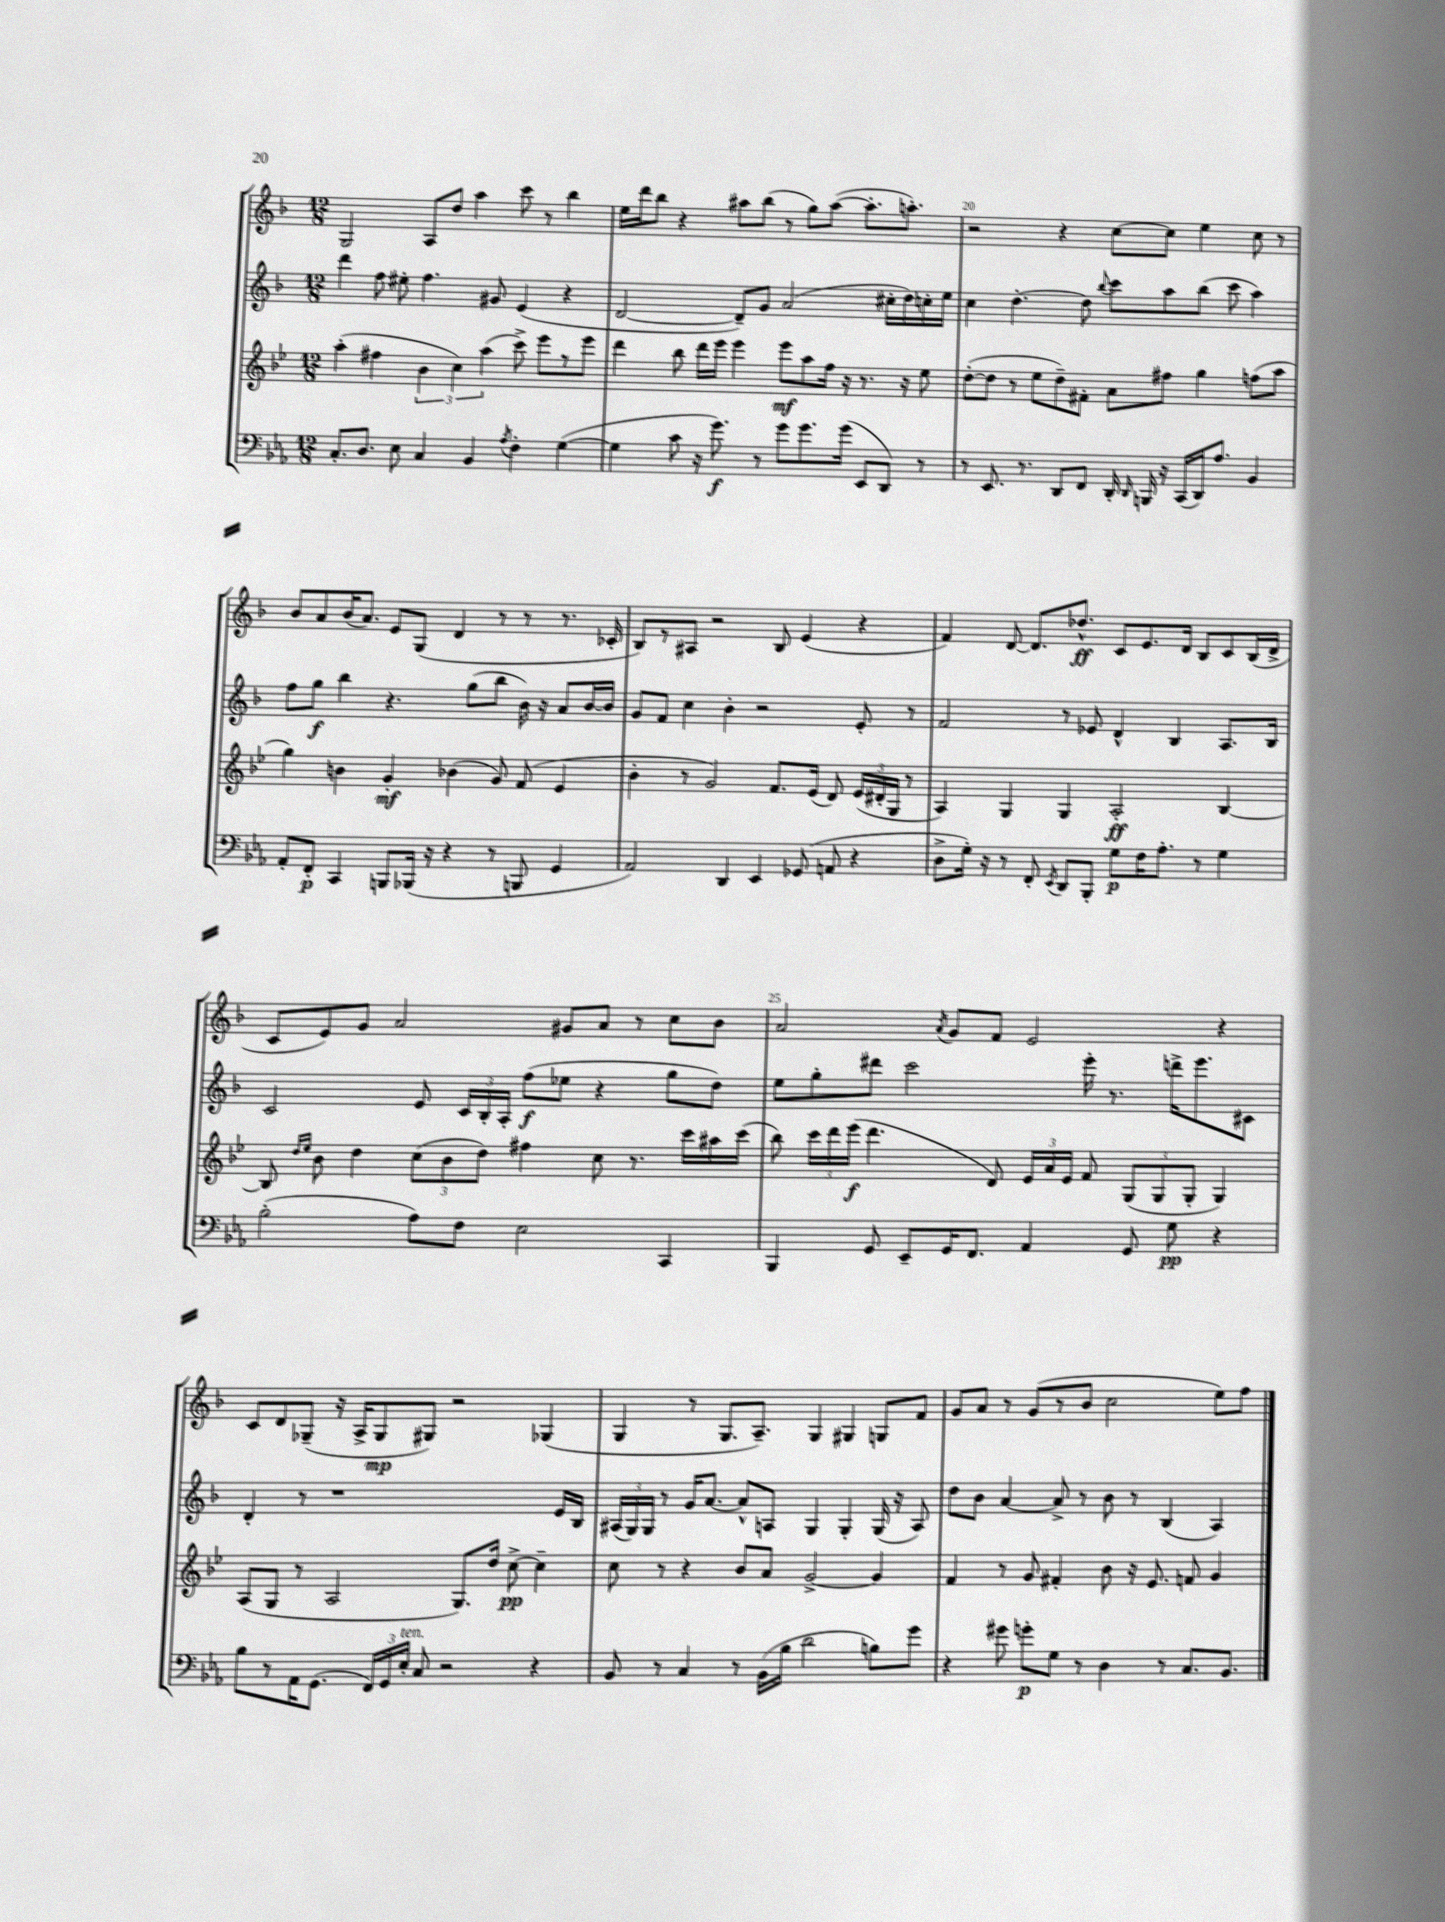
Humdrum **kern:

**kern	**dynam	**kern	**dynam	**kern	**dynam	**kern	**dynam
*part4	*part4	*part3	*part3	*part2	*part2	*part1	*part1
*staff4	*staff4	*staff3	*staff3	*staff2	*staff2	*staff1	*staff1
*clefF4	*	*clefG2	*	*clefG2	*	*clefG2	*
*k[b-e-a-]	*	*k[b-e-]	*	*k[b-]	*	*k[b-]	*
*M12/8	*	*M12/8	*	*M12/8	*	*M12/8	*
=18	=18	=18	=18	=18	=18	=18	=18
8.C'/L	.	(4aa'\	.	4ddd\	.	2G/	.
8.D/J	.	.	.	.	.	.	.
.	.	4ff#X\	.	8ff\	.	.	.
8E-\	.	.	.	8ee#X'\	.	.	.
4C/	.	6b-\	.	4.ff\	.	8A/L	.
.	.	.	.	.	.	8dd/J	.
.	.	6cc\)	.	.	.	.	.
4BB-/	.	.	.	.	.	4aa\	.
.	.	(6aa\	.	.	.	.	.
.	.	.	.	8g#X/	.	.	.
8qA-/	.	.	.	.	.	.	.
4F'\	.	8ccc^\)	.	(4e/	.	8ccc\	.
.	.	8eee-\L	.	.	.	8r	.
([4G\	.	8r	.	4r	.	4bb-\	.
.	.	8eee-\J	.	.	.	.	.
=19	=19	=19	=19	=19	=19	=19	=19
4G\]	.	4ddd\	.	[2d/	.	16ee\LL	.
.	.	.	.	.	.	16ddd\J	.
.	.	.	.	.	.	8bb-\J	.
8c\	.	8bb-\	.	.	.	4r	.
16r	.	16ddd\LL	.	.	.	.	.
8.g\)	f	16eee-\JJ	.	.	.	.	.
.	.	4eee-\	.	8d~/L])	.	8aa#X\L	.
8r	.	.	.	8g/J	.	(8bb-\J	.
8g\L	.	8eee-\L	mf	(2a/	.	8r	.
8.g\	.	8aa\	.	.	.	8gg\L)	.
.	.	16ff\Jk	.	.	.	([8aa#\J	.
(16g\Jk	.	16r	.	.	.	.	.
8EE-/L	.	8.r	.	.	.	8.aa#'\L]	.
8DD/J)	.	.	.	16cc#X'\LL	.	.	.
.	.	16r	.	16dd\)	.	8.aan'\J)	.
8r	.	8ee-\	.	16ccn'\	.	.	.
.	.	.	.	16ee\JJ	.	.	.
=20	=20	=20	=20	=20	=20	=20	=20
8r	.	([8dd'\L	.	4cc\	.	2r	.
8.EE-/	.	8dd\J]	.	.	.	.	.
.	.	8r	.	[4.dd'\	.	.	.
8.r	.	.	.	.	.	.	.
.	.	8ee-\L	.	.	.	.	.
8DD/L	.	8dd~\)	.	.	.	4r	.
8FF/J	.	8f#X'\J	.	8dd\]	.	.	.
.	.	.	.	8qqbb-/	.	.	.
16DD'/	.	8a\L	.	8ccc\L	.	[8cc\L	.
16qqDD/	.	.	.	.	.	.	.
16BBBn/	.	.	.	.	.	.	.
16r	.	8ff#X\J	.	8aa\	.	8cc\J]	.
(16CC/LL	.	.	.	.	.	.	.
16DD/J)	.	4gg\	.	(8bb-\J	.	4ee\	.
8.A-/J	.	.	.	.	.	.	.
.	.	.	.	8ccc\	.	.	.
4BB-/	.	(8ffn\L	.	4aa\)	.	8cc\	.
.	.	8aa\J	.	.	.	8r	.
!!LO:LB:g=z
=21	=21	=21	=21	=21	=21	=21	=21
8AA-'/L	.	4gg\)	.	8ff\L	.	8b-/L	.
8FF'/J	p	.	.	8gg\J	f	8a/	.
4CC/	.	4bn\	.	4bb-\	.	(16b-/K	.
.	.	.	.	.	.	8.a/J)	.
8BBBn/L	.	4g'/	mf	4.r	.	8e/L	.
(16BBB-X/Jk	.	.	.	.	.	(8G/J	.
16r	.	.	.	.	.	.	.
4r	.	(4b-X\	.	.	.	4d/	.
.	.	.	.	(8gg\L	.	.	.
8r	.	8g/)	.	8bb-\J	.	8r	.
8BBBn/	.	(8f/	.	16b-\)	.	8r	.
.	.	.	.	16r	.	.	.
4GG/	.	4e-/	.	8a/L	.	8.r	.
.	.	.	.	[16b-/L	.	.	.
.	.	.	.	16b-/JJ]	.	16c-X'/	.
=22	=22	=22	=22	=22	=22	=22	=22
2AA-/)	.	4b-'\	.	8g/L	.	8B-/L)	.
.	.	.	.	8f/J	.	8r	.
.	.	8r	.	4cc\	.	8A#X/J	.
.	.	2g/)	.	.	.	2r	.
4DD/	.	.	.	4b-'\	.	.	.
4EE-/	.	.	.	2r	.	.	.
.	.	8.f/L	.	.	.	8B-/	.
(8GG-X/	.	.	.	.	.	(4e/	.
.	.	(16e-/Jk	.	.	.	.	.
8AAn/	.	8d/)	.	.	.	.	.
4r	.	(24e-/LL	.	8e'/	.	4r	.
.	.	24d#X'/	.	.	.	.	.
.	.	24G/JJ	.	.	.	.	.
.	.	8r	.	8r	.	.	.
=23	=23	=23	=23	=23	=23	=23	=23
8D^\L	.	4A/)	.	2f/	.	4f/)	.
16G'\Jk)	.	.	.	.	.	.	.
16r	.	.	.	.	.	.	.
8r	.	4G/	.	.	.	[8d/	.
8FF'/	.	.	.	.	.	8.d/L]	.
8qEE-/	.	.	.	.	.	.	.
8DD/L	.	4G/	.	8r	.	.	.
.	.	.	.	.	.	8.dd-X^^/J	ff
8BBB-'/J	.	.	.	8e-X/	.	.	.
8G\L	p	2A'/	ff	4d^^/	.	8c/L	.
16F\K	.	.	.	.	.	8.e/	.
8.A-'\J	.	.	.	.	.	.	.
.	.	.	.	4B-/	.	.	.
.	.	.	.	.	.	16d/Jk	.
8r	.	.	.	.	.	8B-/L	.
4G\	.	[4B-/	.	8.A/L	.	8c/	.
.	.	.	.	.	.	(16B-/L	.
.	.	.	.	16B-/Jk	.	16d^/JJ	.
!!LO:LB:g=z
=24	=24	=24	=24	=24	=24	=24	=24
(2B-'\	.	8B-/]	.	2c/	.	8c/L	.
.	.	16qqdd/LL	.	.	.	.	.
.	.	16qqee-/JJ	.	.	.	.	.
.	.	8b-\	.	.	.	8e/)	.
.	.	4dd\	.	.	.	8g/J	.
.	.	.	.	.	.	2a/	.
8A-\L)	.	(12cc\L	.	8e/	.	.	.
.	.	12b-\	.	.	.	.	.
8F\J	.	.	.	24c/LL	.	.	.
.	.	12dd\J)	.	24B-'/	.	.	.
.	.	.	.	24A'/JJ	.	.	.
2E-\	.	4ff#X\	.	(8ff\L	f	.	.
.	.	.	.	8ee-X\J	.	8g#X/L	.
.	.	8cc\	.	4r	.	8a/J	.
.	.	8.r	.	.	.	8r	.
4CC/	.	.	.	8gg\L	.	8cc\L	.
.	.	16ccc\LL	.	.	.	.	.
.	.	16aa#X\	.	8dd\J)	.	8b-\J	.
.	.	(16ccc\JJ	.	.	.	.	.
=25	=25	=25	=25	=25	=25	=25	=25
4BBB-/	.	8bb-\)	.	8ee\L	.	2a/	.
.	.	24ccc\LL	.	8gg'\	.	.	.
.	.	24ddd\	.	.	.	.	.
.	.	(24eee-\JJ	f	.	.	.	.
8GG/	.	4.ddd\	.	8ddd#X\J	.	.	.
8EE-~/L	.	.	.	2ccc\	.	.	.
.	.	.	.	.	.	8qa/	.
16GG/K	.	.	.	.	.	8g/L	.
8.FF/J	.	.	.	.	.	.	.
.	.	8d/)	.	.	.	8f/J	.
4AA-/	.	24e-/LL	.	.	.	2e/	.
.	.	24a/	.	.	.	.	.
.	.	24e-/JJ	.	.	.	.	.
.	.	8f/	.	16eee'\	.	.	.
.	.	.	.	8.r	.	.	.
8GG/	.	(12G/L	.	.	.	.	.
.	.	12G/	.	.	.	.	.
8G\	pp	.	.	16dddn^\KL	.	.	.
.	.	12G'/J	.	.	.	.	.
.	.	.	.	8.eee\	.	.	.
4r	.	4G/)	.	.	.	4r	.
.	.	.	.	8c#X\J	.	.	.
!!LO:LB:g=z
=26	=26	=26	=26	=26	=26	=26	=26
8B-\L	.	(8A/L	.	4d'/	.	8c/L	.
8r	.	8G/J	.	.	.	8d/	.
16AA-\K	.	8r	.	8r	.	(8G-X~/J	.
(8.GG\J	.	.	.	.	.	.	.
.	.	2A/	.	1r	.	16r	.
.	.	.	.	.	.	16A^/KL	.
24FF/LL)	.	.	.	.	.	8G-/	mp
24GG/	.	.	.	.	.	.	.
!LO:TX:a:i:t=ten.	!	!	!	!	!	!	!
24E-'/JJ	.	.	.	.	.	.	.
8C/	.	.	.	.	.	8G#X/J)	.
2r	.	.	.	.	.	2r	.
.	.	8.G/L)	.	.	.	.	.
.	.	16dd/Jk	.	.	.	.	.
.	.	[8cc^\	pp	.	.	.	.
4r	.	4cc~\]	.	.	.	(4G-X/	.
.	.	.	.	16e/LL	.	.	.
.	.	.	.	16B-/JJ	.	.	.
=27	=27	=27	=27	=27	=27	=27	=27
8BB-/	.	8cc\	.	(24A#X/LL	.	4G/	.
.	.	.	.	24G/)	.	.	.
.	.	.	.	24G/JJ	.	.	.
8r	.	8r	.	8r	.	.	.
4C/	.	4r	.	16g/KL	.	8r	.
.	.	.	.	[8.a/J	.	.	.
.	.	.	.	.	.	8.G/L	.
8r	.	8b-/L	.	8a^^/L]	.	.	.
.	.	.	.	.	.	8.A~/J)	.
(16BB-\LL	.	8a/J	.	8An/J	.	.	.
16B-\JJ	.	.	.	.	.	.	.
2d\	.	[2g^/	.	4G/	.	4G/	.
.	.	.	.	4G'/	.	4G#X/	.
8Bn\L)	.	4g/]	.	(16G/	.	8Gn/L	.
.	.	.	.	16r	.	.	.
8g\J	.	.	.	8A/)	.	8f/J	.
=28	=28	=28	=28	=28	=28	=28	=28
4r	.	4f/	.	8dd\L	.	8g/L	.
.	.	.	.	8b-\J	.	8a/J	.
8g#X\	.	8r	.	[4a/	.	8r	.
8gn'\L	p	8g/	.	.	.	(8g/L	.
8G\J	.	4f#X'/	.	8a^/]	.	8r	.
8r	.	.	.	8r	.	8b-/J	.
4D\	.	8b-\	.	8b-\	.	2cc\	.
.	.	16r	.	8r	.	.	.
.	.	8.e-/	.	.	.	.	.
8r	.	.	.	(4B-/	.	.	.
8.C/L	.	8fn/	.	.	.	.	.
.	.	4g/	.	4A/)	.	8ee\L)	.
8.BB-/J	.	.	.	.	.	.	.
.	.	.	.	.	.	8ff\J	.
==	==	==	==	==	==	==	==
*-	*-	*-	*-	*-	*-	*-	*-
